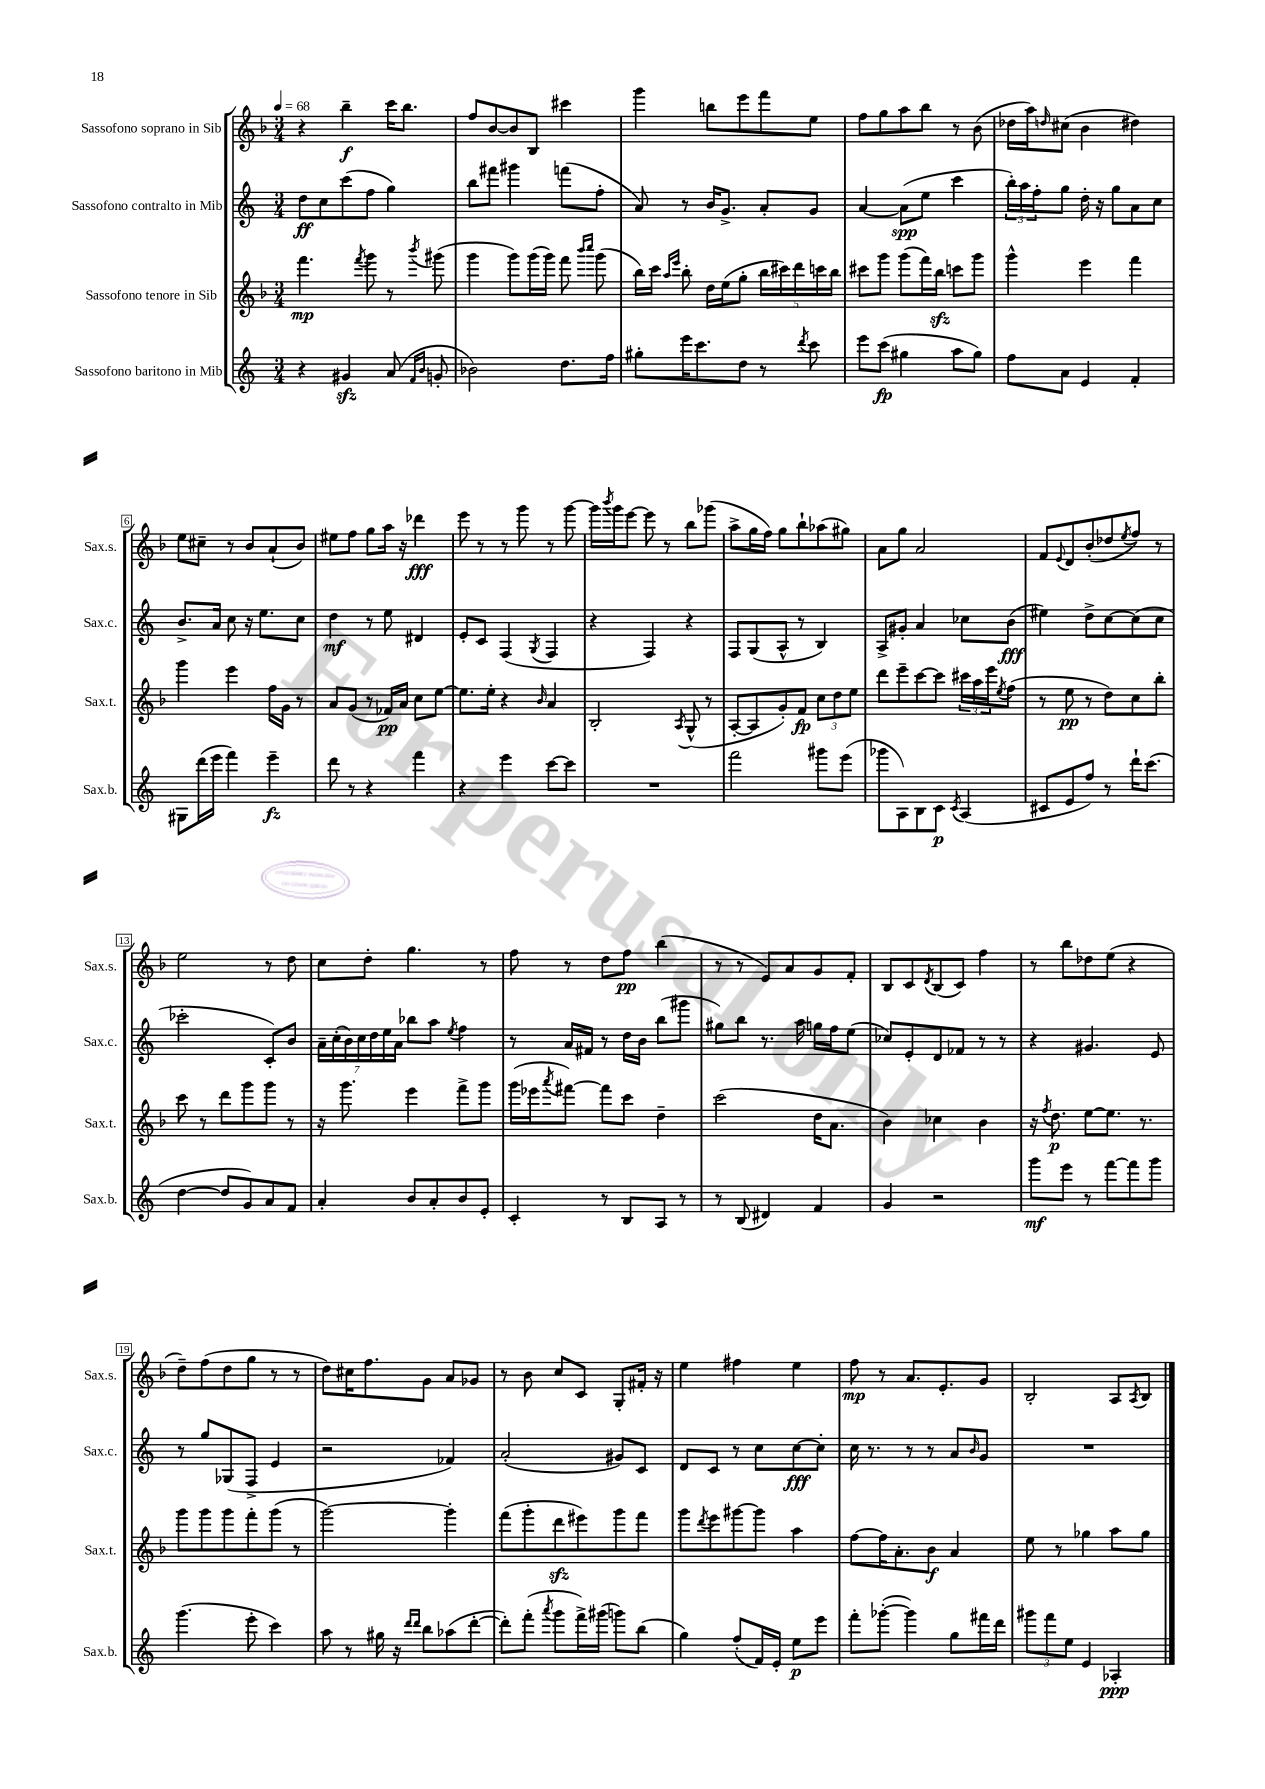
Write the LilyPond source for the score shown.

<<
\new StaffGroup <<
\new Staff = "s0" \with { instrumentName = "Sassofono soprano in Sib" shortInstrumentName = "Sax.s." } {
    \clef treble \key f \major \numericTimeSignature \time 3/4 \tempo 4 = 68
    r4 bes''4--\f c'''16 bes''8. |
    f''8 bes'8~ bes'8 bes8 cis'''4 |
    g'''4 b''8 e'''8 f'''8 e''8 |
    f''8 g''8 a''8 bes''8 r8 bes'8( |
    des''16 a''16) \grace { d''16 } cis''8( bes'4 dis''4) |
    e''8 cis''8-- r8 bes'8 a'8-!( bes'8) |
    eis''8 f''8 g''8 a''16 r16 des'''4\fff |
    e'''8 r8 r8 g'''8 r8 g'''8~ |
    g'''16 \acciaccatura { bes'''8 } g'''16 e'''8~ e'''8 r8 bes''8 ges'''8( |
    a''8-> g''16 f''16) g''8 bes''8-! aes''8( gis''8) |
    a'8 g''8 a'2 |
    f'8 \appoggiatura { e'8 } d'8 bes'8-.( des''8 \acciaccatura { e''8 } f''8) r8 |
    e''2 r8 d''8 |
    c''8 d''8-. g''4. r8 |
    f''8 r8 d''8 f''8\pp bes''4( |
    r8 r8 e'8) a'8 g'8 f'8-. |
    bes8 c'8 \acciaccatura { d'8 } bes8( c'8) f''4 |
    r8 bes''8 des''8 e''8( r4 |
    d''8--) f''8( d''8 g''8 r8 r8 |
    d''8) cis''16 f''8. g'8 a'8 ges'8 |
    r8 bes'8 c''8 c'8 g8-. fis'16-. r16 |
    e''4 fis''4 e''4 |
    f''8\mp r8 a'8. e'8.-. g'8 |
    bes2-. a8 \acciaccatura { a8 } bes8 \bar "|." |
}
\new Staff = "s1" \with { instrumentName = "Sassofono contralto in Mib" shortInstrumentName = "Sax.c." } {
    \clef treble \key c \major \numericTimeSignature \time 3/4
    d''8\ff c''8 c'''8( f''8 g''4) |
    b''8 fis'''8 gis'''4 f'''8( f''8-. |
    a'8) r8 b'16 g'8.-> a'8-. g'8 |
    a'4~ a'8\spp( e''8 c'''4 |
    \tuplet 3/2 { b''16-.) a''16 f''16-. } g''8 d''16-. r16 g''8 a'8 c''8 |
    b'8.-> a'16 c''8 r16 e''8. c''8 |
    d''4\mf r8 e''8 dis'4 |
    e'8-. c'8 f4( \acciaccatura { g8 } f4 |
    r4 f4) r4 |
    f8 g8( a8-^ r8 b4) |
    a8-> gis'8-. a'4 ces''8 b'8\fff( |
    eis''4) d''8-> c''8~ c''8( c''8 |
    ces'''2-. c'8-.) b'8 |
    \tuplet 7/4 { a'16-- c''16-.( b'16) c''16 d''16 e''16 a'16 } bes''8 a''8 \acciaccatura { e''8 } f''4 |
    r8 a'16 fis'16 r8 d''16 b'16 b''8( gis'''8 |
    gis''8) b''8 r8. a''16 g''16 f''16 e''8( |
    ces''8) e'8-. d'8 fes'8 r8 r8 |
    r4 gis'4. e'8 |
    r8 g''8 ges8( f8-> e'4 |
    r2 fes'4) |
    a'2-.( gis'8) c'8 |
    d'8 c'8 r8 c''8 c''8~\fff c''8-. |
    c''16 r8. r8 r8 a'8 \grace { b'16 } g'8 |
    R2. \bar "|." |
}
\new Staff = "s2" \with { instrumentName = "Sassofono tenore in Sib" shortInstrumentName = "Sax.t." } {
    \clef treble \key f \major \numericTimeSignature \time 3/4
    f'''4.\mp \acciaccatura { f'''8 } g'''8 r8 \acciaccatura { bes'''8 } gis'''8( |
    g'''4 g'''8) g'''16( g'''16) f'''8 \grace { bes'''16 c''''16 } g'''8( |
    bes''16) c'''16 \grace { a''16 e'''16 } bes''8-. d''16 e''16( g''8-. \tuplet 5/4 { bes''16 cis'''16) d'''16 c'''16 bes''16 } |
    cis'''8 g'''8 g'''8( f'''16) bes''16\sfz c'''8 g'''8 |
    g'''4-^ e'''4 f'''4 |
    g'''4 e'''4 f''16 g'16 r8 |
    a'8 g'8( r8 fes'16\pp) a'16 c''8 e''8~ |
    e''8. e''16-. r4 \grace { bes'16 } a'4 |
    bes2-. \acciaccatura { a8 } g8-^( r8 |
    a8~-. a8 g'8-.) f'8\fp \tuplet 3/2 { c''8 d''8 e''8 } |
    d'''8 e'''8-- c'''8~ c'''8 \tuplet 3/2 { cis'''16 a''16 e'''16 } \acciaccatura { e''8 } f''8( |
    r8 e''8\pp r8 d''8) c''8 bes''8-. |
    c'''8 r8 d'''8 g'''8 g'''8 r8 |
    r16 g'''8. e'''4 f'''8-> g'''8 |
    g'''16( ees'''16 \acciaccatura { a'''8 } fis'''8~) fis'''8 c'''8 d''4-- |
    c'''2( d''16 a'8. |
    bes'4) ces''4 bes'4 |
    r16 \acciaccatura { f''8 } d''8.\p e''8~ e''8. r8. |
    g'''8 g'''8 g'''8 f'''8-. g'''8( r8 |
    g'''2~) g'''4-. |
    f'''8( g'''8-. d'''8\sfz eis'''8) g'''8 f'''8 |
    g'''8 \acciaccatura { d'''8 } e'''8 gis'''8~ gis'''8 a''4 |
    f''8~ f''16 a'8.-. bes'8\f a'4 |
    e''8 r8 ges''4 a''8 ges''8 \bar "|." |
}
\new Staff = "s3" \with { instrumentName = "Sassofono baritono in Mib" shortInstrumentName = "Sax.b." } {
    \clef treble \key c \major \numericTimeSignature \time 3/4
    r4 gis'4\sfz a'8( \grace { f'16 b'16 } g'8-. |
    bes'2) d''8. f''16 |
    gis''8-. e'''16 c'''8. d''8 r8 \acciaccatura { d'''8 } c'''8 |
    e'''8 c'''8\fp( gis''4 a''8 gis''8) |
    f''8 a'8 e'4 f'4-. |
    gis8 d'''16( e'''16 f'''4) e'''4--\fz |
    d'''8 r8 r4 f'''4 |
    r4 e'''4 c'''8~ c'''8 |
    R2. |
    f'''2 gis'''8 e'''8( |
    ges'''8 a8) b8 c'8\p \acciaccatura { c'8 } a4( |
    cis'8 e'8 f''8) r8 d'''16-! c'''8.( |
    d''4~ d''8 g'8) a'8 f'8 |
    a'4-. b'8 a'8-. b'8 e'8-. |
    c'4-. r8 b8 a8 r8 |
    r8 b8( dis'4) f'4 |
    g'4 r2 |
    g'''8\mf e'''8 r8 f'''8~ f'''8 g'''8 |
    g'''4.( e'''8-. c'''4) |
    a''8 r8 gis''16 r16 \grace { d'''16 d'''16 } b''8 aes''8( d'''8~-. |
    d'''8-.) f'''8-.( \acciaccatura { a'''8 } g'''8 f'''16->) gis'''16( g'''8) b''8( |
    g''4) f''8-.( f'16) e'16-. e''8\p e'''8 |
    f'''8-. ges'''8~-.( ges'''4) g''8 fis'''16 d'''16 |
    \tuplet 3/2 { gis'''8 f'''8 e''8 } e'4 aes4-.\ppp \bar "|." |
}
>>
>>
\layout { \context { \Score \override BarNumber.stencil = #(make-stencil-boxer 0.1 0.3 ly:text-interface::print) } }
